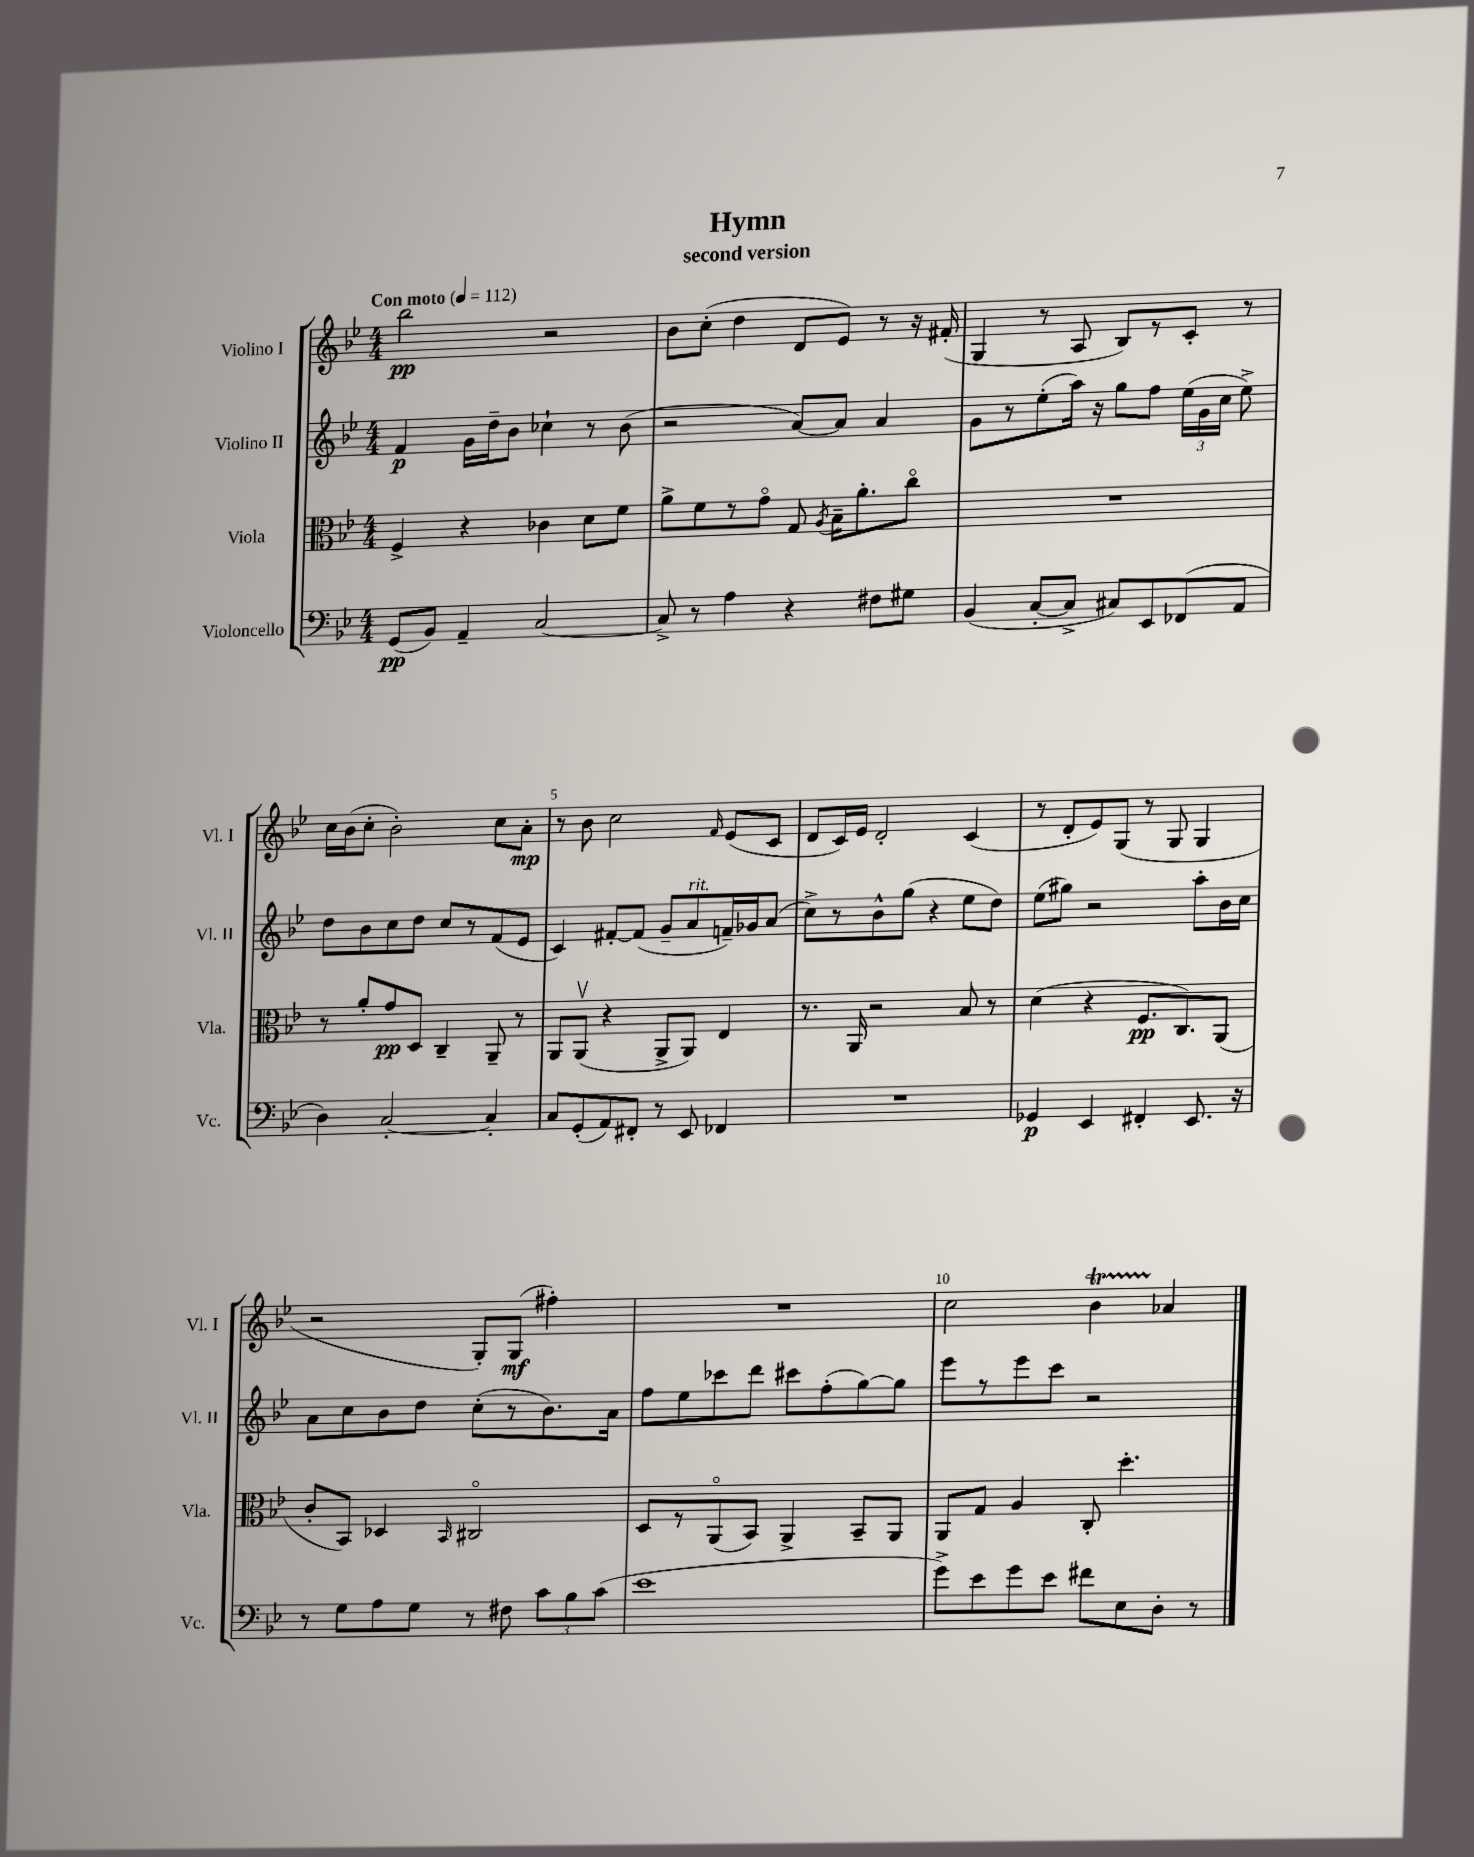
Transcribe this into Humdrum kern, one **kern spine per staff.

**kern	**kern	**kern	**kern
*staff4	*staff3	*staff2	*staff1
*clefF4	*clefC3	*clefG2	*clefG2
*k[b-e-]	*k[b-e-]	*k[b-e-]	*k[b-e-]
*M4/4	*M4/4	*M4/4	*M4/4
*MM112	*MM112	*MM112	*MM112
(8GG	4F^	4f	2bb-
8BB-)	.	.	.
4AA~	4r	16g	.
.	.	16dd~	.
.	.	8b-	.
[2C	4c-	4cc-`	2r
.	8d	8r	.
.	8f	(8b-	.
=	=	=	=
8C^]	8a^	2r	8b-
8r	8f	.	(8cc'
4A	8r	.	4dd
.	8go	.	.
4r	8G	[8a)	8d
.	8qA	.	.
.	16B-~	8a]	8e-)
.	8.a'	.	.
8F#	.	4a	8r
8G#	8cco	.	16r
.	.	.	(16f#'
=	=	=	=
(4BB-	1r	8g	4G
.	.	8r	.
[8C'	.	(8ee-'	8r
8C^]	.	16aa)	8A
.	.	16r	.
8C#)	.	8gg	8B-)
8EE-	.	8ff	8r
(8FF-	.	(24ee-	8c'
.	.	24g	.
.	.	24cc	.
8AA	.	8ee-^)	8r
=	=	=	=
4D)	8r	8dd	16cc
.	.	.	(16b-
.	8a'	8b-	8cc'
[2C'	8g	8cc	2b-')
.	8D	8dd	.
.	4C~	8cc	.
.	.	8r	.
4C']	8AA~	(8f	8cc
.	8r	8e-	8a'
=	=	=	=
8C	8AA	4c)	8r
(8GG'	(8AAv	.	8b-
8AA)	4r	[8f#'	2cc
8FF#'	.	(8f#]	.
8r	8AA^	8g~	.
8EE-	8AA)	8a	.
.	.	.	16qqf
4FF-	4E-	16f~)	(8e-
.	.	16g-	.
.	.	(8a	8c
=	=	=	=
1r	8.r	8cc^)	8d
.	.	8r	16c)
.	16AA	.	16e-
.	2r	8b-^^	2d'
.	.	(8gg	.
.	.	4r	.
.	8B-	8ee-	(4c
.	8r	8dd)	.
=	=	=	=
4GG-	(4d	(8ee-	8r
.	.	8gg#)	8d'
4EE-	4r	2r	8e-)
.	.	.	(8G
4FF#'	8.F	.	8r
.	.	.	8G
.	8.C)	.	.
8.EE-	.	8aa'	4G
.	(8AA	16b-	.
16r	.	16cc	.
=	=	=	=
8r	8c'	8a	2r
8G	8BB-)	8cc	.
8A	4D-	8b-	.
8G	.	8dd	.
.	16qqBB-	.	.
8r	2C#o	(8cc'	8G')
8F#	.	8r	(8G
12c	.	8.b-)	4ff#')
12B-	.	.	.
(12c	.	.	.
.	.	16a	.
=	=	=	=
1e-	8D	8ff	1r
.	8r	8ee-	.
.	(8AAo	8ccc-	.
.	8BB-)	8ddd	.
.	4AA^	8ccc#	.
.	.	(8ff'	.
.	8BB-~	[8gg)	.
.	8AA	8gg]	.
=	=	=	=
8g^)	8AA	8eee-	2cc
8e-	8G	8r	.
8g	4A	8eee-	.
8e-	.	8ccc	.
8f#	8C'	2r	4b-
8E-	4.dd'	.	.
8D'	.	.	4a-
8r	.	.	.
==	==	==	==
*-	*-	*-	*-
